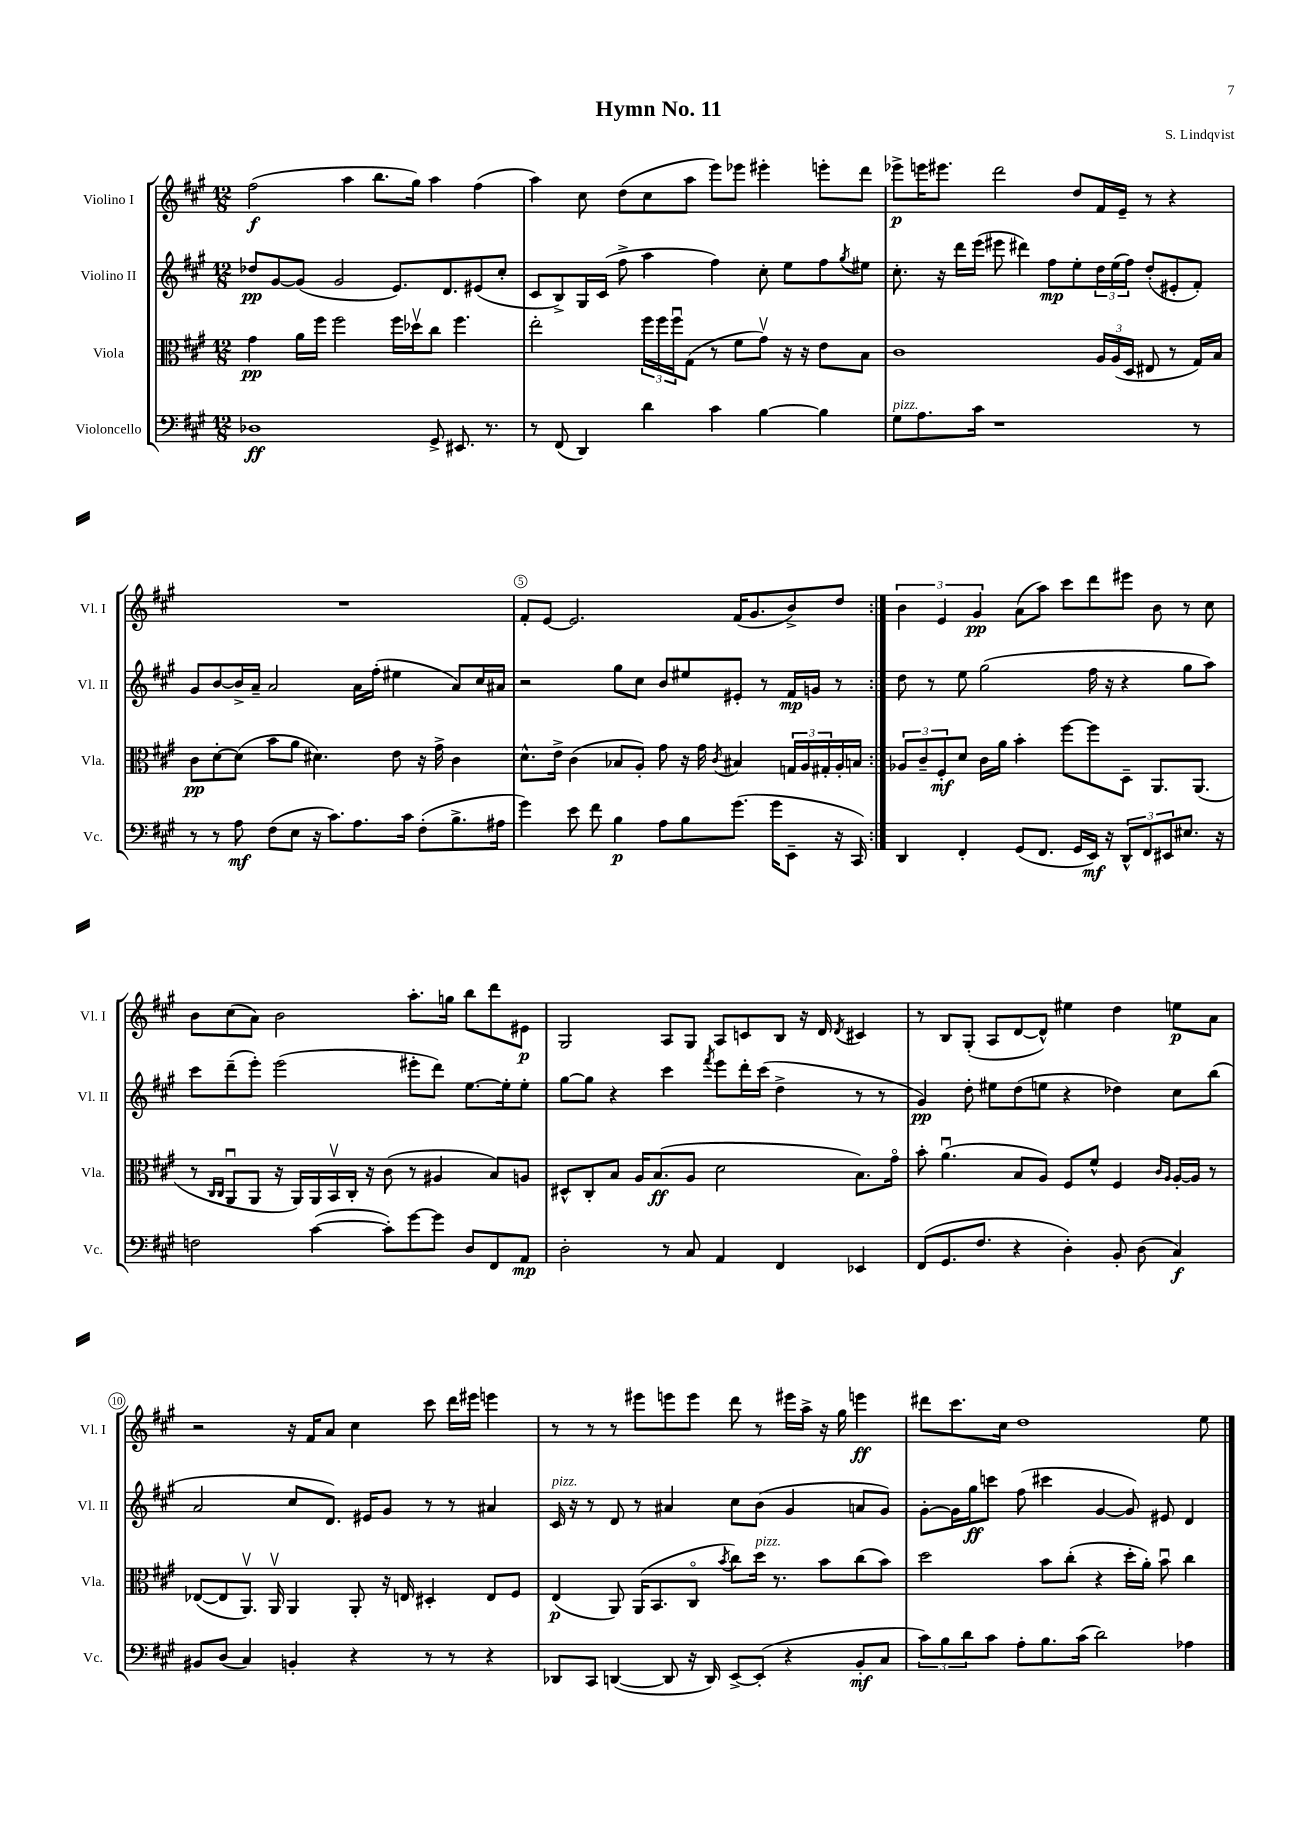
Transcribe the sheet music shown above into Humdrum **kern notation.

**kern	**dynam	**kern	**dynam	**kern	**dynam	**kern	**dynam
*part4	*part4	*part3	*part3	*part2	*part2	*part1	*part1
*staff4	*staff4	*staff3	*staff3	*staff2	*staff2	*staff1	*staff1
*I"Violoncello	*	*I"Viola	*	*I"Violino II	*	*I"Violino I	*
*I'Vc.	*	*I'Vla.	*	*I'Vl. II	*	*I'Vl. I	*
*clefF4	*	*clefC3	*	*clefG2	*	*clefG2	*
*k[f#c#g#]	*	*k[f#c#g#]	*	*k[f#c#g#]	*	*k[f#c#g#]	*
*M12/8	*	*M12/8	*	*M12/8	*	*M12/8	*
=1	=1	=1	=1	=1	=1	=1	=1
1D-X	ff	4g#\	pp	8dd-X/L	pp	(2ff#\	f
.	.	.	.	[8g#/	.	.	.
.	.	16a\LL	.	(8g#/J]	.	.	.
.	.	16ff#\JJ	.	.	.	.	.
.	.	2ff#\	.	2g#/	.	.	.
.	.	.	.	.	.	4aa\	.
.	.	.	.	.	.	8.bb\L	.
.	.	16ff#\LL	.	8.e/L)	.	.	.
.	.	16dd-Xv\J	.	.	.	16gg#\Jk)	.
8GG#^/	.	8cc#\J	.	.	.	4aa\	.
.	.	.	.	8.d/	.	.	.
8.EE#X/	.	4.ff#\	.	.	.	.	.
.	.	.	.	(8e#X/	.	(4ff#\	.
8.r	.	.	.	.	.	.	.
.	.	.	.	8cc#'/J	.	.	.
=2	=2	=2	=2	=2	=2	=2	=2
8r	.	2ee'\	.	8c#/L	.	4aa\)	.
(8FF#/	.	.	.	8B^/)	.	.	.
4DD/)	.	.	.	16G#/L	.	8cc#\	.
.	.	.	.	(16c#/JJ	.	.	.
.	.	.	.	8ff#^\	.	(8dd\L	.
4d\	.	24ff#\LL	.	4aa\	.	8cc#\	.
.	.	24ff#\	.	.	.	.	.
.	.	24ff#u\J	.	.	.	.	.
.	.	(8G#\J	.	.	.	8aa\J	.
4c#\	.	8r	.	4ff#\)	.	8eee\L)	.
.	.	8f#\L	.	.	.	8eee-X\J	.
[4B\	.	8g#v\J)	.	8cc#'\	.	4eee#X'\	.
.	.	16r	.	8ee\L	.	.	.
.	.	16r	.	.	.	.	.
4B\]	.	8e\L	.	8ff#\	.	8eeen'\L	.
.	.	.	.	8qgg#/	.	.	.
.	.	8B\J	.	8ee#X\J	.	8ddd\J	.
=3	=3	=3	=3	=3	=3	=3	=3
!LO:TX:a:i:t=pizz.	!	!	!	!	!	!	!
8G#\L	.	1c#	.	8.cc#'\	.	8eee-X^\L	p
8.A\	.	.	.	.	.	16eeen\K	.
.	.	.	.	16r	.	8.eee#X\J	.
.	.	.	.	16ddd\LL	.	.	.
16c#\Jk	.	.	.	(16eee\JJ	.	.	.
1r	.	.	.	8eee#X\	.	2ddd\	.
.	.	.	.	4ddd#X\)	.	.	.
.	.	.	.	8ff#\L	mp	.	.
.	.	.	.	8ee'\	.	8dd/L	.
.	.	24A/LL	.	24dd\L	.	16f#/L	.
.	.	(24A/	.	(24ee\	.	.	.
.	.	.	.	.	.	16e~/JJ	.
.	.	24D/JJ	.	24ff#\JJ)	.	.	.
.	.	8E#X/	.	(8dd'/L	.	8r	.
.	.	8r	.	8e#X'/	.	4r	.
8r	.	16G#/LL)	.	8f#'/J)	.	.	.
.	.	16B/JJ	.	.	.	.	.
!!LO:LB:g=z
=4	=4	=4	=4	=4	=4	=4	=4
8r	.	8c#\L	pp	8g#/L	.	1.r	.
8r	.	[8d'\	.	[8b/	.	.	.
8A\	mf	(8d\J]	.	16b^/L]	.	.	.
.	.	.	.	16a~/JJ	.	.	.
(8F#\L	.	8b\L	.	2a/	.	.	.
8E\J	.	8a\J	.	.	.	.	.
16r	.	4.d#X\)	.	.	.	.	.
8.c#\L)	.	.	.	.	.	.	.
8.A\	.	.	.	16a\LL	.	.	.
.	.	.	.	(16ff#'\JJ	.	.	.
.	.	8e\	.	4ee#X\	.	.	.
16c#\Jk	.	.	.	.	.	.	.
(8F#'\L	.	16r	.	.	.	.	.
.	.	16g#^\	.	.	.	.	.
8.B^\	.	4c#\	.	8a/L)	.	.	.
.	.	.	.	16cc#/L	.	.	.
16A#X\Jk	.	.	.	16a#X/JJ	.	.	.
=5	=5	=5	=5	=5	=5	=5	=5
4g#\)	.	8.d^^\L	.	2r	.	8f#'/L	.
.	.	.	.	.	.	[8e/J	.
.	.	16e^\Jk	.	.	.	.	.
8e\	.	(4c#\	.	.	.	2.e/]	.
8f#\	.	.	.	.	.	.	.
4B\	p	8B-X/L	.	8gg#\L	.	.	.
.	.	8A'/J)	.	8cc#\J	.	.	.
8A\L	.	8g#\	.	8b/L	.	.	.
8B\	.	16r	.	8ee#X/	.	.	.
.	.	16g#\	.	.	.	.	.
.	.	8qc#/	.	.	.	.	.
(8.g#\J	.	4B#X/	.	8e#X'/J	.	(16f#/KL	.
.	.	.	.	.	.	8.g#/	.
.	.	.	.	8r	.	.	.
16g#\KL	.	.	.	.	.	.	.
8EE~\J	.	24Gn/LL	.	16f#/LL	mp	8b^/)	.
.	.	24A/	.	.	.	.	.
.	.	.	.	16gn/JJ	.	.	.
.	.	24G#X'/	.	.	.	.	.
16r	.	16A'/	.	8r	.	8dd/J	.
16CC#/)	.	16Bn/JJ	.	.	.	.	.
=6:|!	=6:|!	=6:|!	=6:|!	=6:|!	=6:|!	=6:|!	=6:|!
4DD/	.	12A-X/L	.	8dd\	.	6b\	.
.	.	12c#~/	.	.	.	.	.
.	.	.	.	8r	.	.	.
.	.	12F#'/	mf	.	.	6e/	.
4FF#'/	.	8d/J	.	8ee\	.	.	.
.	.	.	.	.	.	6g#/	pp
.	.	16c#\LL	.	(2gg#\	.	.	.
.	.	16a\JJ	.	.	.	.	.
(8GG#/L	.	4b'\	.	.	.	(8a\L	.
8.FF#/J	.	.	.	.	.	8aa\J)	.
.	.	[8ff#\L	.	.	.	8ccc#\L	.
16GG#/LL	.	.	.	.	.	.	.
16EE/JJ)	mf	8ff#\]	.	16ff#\	.	8ddd\	.
16r	.	.	.	16r	.	.	.
12DD^^/L	.	8D~\J	.	4r	.	8eee#X\J	.
12FF#/	.	.	.	.	.	.	.
.	.	8.AA/L	.	.	.	8b\	.
12EE#X/	.	.	.	.	.	.	.
8.E#X/J	.	.	.	8gg#\L	.	8r	.
.	.	(8.AA/J	.	.	.	.	.
.	.	.	.	8aa\J)	.	8cc#\	.
16r	.	.	.	.	.	.	.
!!LO:LB:g=z
=7	=7	=7	=7	=7	=7	=7	=7
2Fn\	.	8r	.	8ccc#\L	.	8b\L	.
.	.	16qqC#/LL	.	.	.	.	.
.	.	16qqC#/JJ	.	.	.	.	.
.	.	8AAu/L	.	(8ddd~\	.	(8cc#\	.
.	.	8AA/J	.	8eee'\J)	.	8a\J)	.
.	.	16r	.	(2eee\	.	2b\	.
.	.	16AA/LL)	.	.	.	.	.
([4c#\	.	16AA/	.	.	.	.	.
.	.	16BBv/	.	.	.	.	.
.	.	16C#'/JJ	.	.	.	.	.
.	.	16r	.	.	.	.	.
8c#'\L])	.	(8c#\	.	.	.	.	.
[8g#\	.	8r	.	8eee#X'\L	.	8.aa'\L	.
8g#\J]	.	4A#X/	.	8ddd\J)	.	.	.
.	.	.	.	.	.	16ggn\Jk	.
8D/L	.	.	.	[8.ee\L	.	8bb\L	.
8FF#/	.	8B/L)	.	.	.	8ddd\	.
.	.	.	.	16ee'\k]	.	.	.
8AA/J	mp	8An/J	.	8ee'\J	.	8e#X\J	p
=8	=8	=8	=8	=8	=8	=8	=8
2D'\	.	8D#X^^/L	.	[8gg#\L	.	2G#/	.
.	.	8C#'/	.	8gg#\J]	.	.	.
.	.	8B/J	.	4r	.	.	.
.	.	16A/KL	.	.	.	.	.
.	.	(8.B/	ff	.	.	.	.
8r	.	.	.	4ccc#\	.	8A/L	.
8C#/	.	8A/J	.	.	.	8G#/J	.
.	.	.	.	8qfff#/	.	.	.
4AA/	.	2d\	.	8eee\L	.	8A/L	.
.	.	.	.	16ddd'\L	.	8cn/	.
.	.	.	.	(16ccc#\JJ	.	.	.
4FF#/	.	.	.	4dd^\	.	8B/J	.
.	.	.	.	.	.	16r	.
.	.	.	.	.	.	16d/	.
.	.	.	.	.	.	8qd/	.
4EE-X/	.	8.B\L)	.	8r	.	4c#X/	.
.	.	.	.	8r	.	.	.
.	.	16g#\Jk	.	.	.	.	.
=9	=9	=9	=9	=9	=9	=9	=9
(8FF#/L	.	8b'\	.	4g#/)	pp	8r	.
8.GG#/	.	(4.au\	.	.	.	8B/L	.
.	.	.	.	8dd'\	.	(8G#'/J	.
8.F#/J	.	.	.	.	.	.	.
.	.	.	.	8ee#X\L	.	8A/L	.
4r	.	8B/L	.	(8dd\	.	[8d/	.
.	.	8A/J)	.	8een\J	.	8d^^/J])	.
4D'\)	.	8F#/L	.	4r	.	4ee#X\	.
.	.	8f#^^/J	.	.	.	.	.
8BB'/	.	4F#/	.	4dd-X\)	.	4dd\	.
(8D\	.	.	.	.	.	.	.
.	.	16qqc#/LL	.	.	.	.	.
.	.	16qqA/JJ	.	.	.	.	.
4C#/)	f	[16A'/LL	.	8cc#\L	.	8een\L	p
.	.	16A/JJ]	.	.	.	.	.
.	.	8r	.	(8bb\J	.	8a\J	.
!!LO:LB:g=z
=10	=10	=10	=10	=10	=10	=10	=10
8BB#X/L	.	([8E-X/L	.	2a/	.	2r	.
(8D/J	.	8E-/]	.	.	.	.	.
4C#/)	.	8.AAv/J)	.	.	.	.	.
.	.	16AAv/	.	.	.	.	.
4BBn'/	.	4AA/	.	8cc#/L	.	16r	.
.	.	.	.	.	.	16f#/KL	.
.	.	.	.	8.d/J)	.	8a/J	.
4r	.	8AA'/	.	.	.	4cc#\	.
.	.	.	.	16e#X/KL	.	.	.
.	.	16r	.	8g#/J	.	.	.
.	.	16En/	.	.	.	.	.
8r	.	4D#X'/	.	8r	.	8ccc#\	.
8r	.	.	.	8r	.	16ddd\LL	.
.	.	.	.	.	.	16eee#X\JJ	.
4r	.	8E/L	.	4a#X/	.	4eeen\	.
.	.	8F#/J	.	.	.	.	.
=11	=11	=11	=11	=11	=11	=11	=11
!	!	!	!	!LO:TX:a:i:t=pizz.	!	!	!
8DD-X/L	.	(4E/	p	16c#/	.	8r	.
.	.	.	.	16r	.	.	.
8CC#/J	.	.	.	8r	.	8r	.
([4DDn/	.	8AA/)	.	8d/	.	8r	.
.	.	(16AA/KL	.	8r	.	8eee#X\L	.
.	.	8.BB/	.	.	.	.	.
8DD/]	.	.	.	4a#X/	.	8eeen\	.
16r	.	8C#/J	.	.	.	8eee\J	.
16DD/)	.	.	.	.	.	.	.
.	.	8qb/	.	.	.	.	.
[8EE^/L	.	8cc#\L)	.	8cc#\L	.	8ddd\	.
!	!	!LO:TX:a:i:t=pizz.	!	!	!	!	!
(8EE'/J]	.	16dd\Jk	.	(8b\J	.	8r	.
.	.	8.r	.	.	.	.	.
4r	.	.	.	4g#/	.	16eee#X\LL	.
.	.	.	.	.	.	16aa^\JJ	.
.	.	8b\L	.	.	.	16r	.
.	.	.	.	.	.	16gg#\	.
8BB'/L	mf	(8cc#\	.	8an/L	.	4eeen\	ff
8C#/J	.	8b\J)	.	8g#/J)	.	.	.
=12	=12	=12	=12	=12	=12	=12	=12
12c#\L)	.	2dd\	.	[8g#'\L	.	8ddd#X\L	.
12B\	.	.	.	.	.	.	.
.	.	.	.	16g#\L]	.	8.ccc#\	.
12d\	.	.	.	.	.	.	.
.	.	.	.	16gg#\J	ff	.	.
8c#\J	.	.	.	8cccn\J	.	.	.
.	.	.	.	.	.	16cc#\Jk	.
8A'\L	.	.	.	(8ff#\	.	1dd	.
8.B\	.	8b\L	.	4ccc#X\	.	.	.
.	.	(8cc#'\J	.	.	.	.	.
(16c#\Jk	.	.	.	.	.	.	.
2d\)	.	4r	.	[4g#/	.	.	.
.	.	16dd'\LL	.	8g#/])	.	.	.
.	.	16a'\JJ)	.	.	.	.	.
.	.	8bu\	.	8e#X/	.	.	.
4A-X\	.	4cc#\	.	4d/	.	.	.
.	.	.	.	.	.	8ee\	.
==	==	==	==	==	==	==	==
*-	*-	*-	*-	*-	*-	*-	*-
